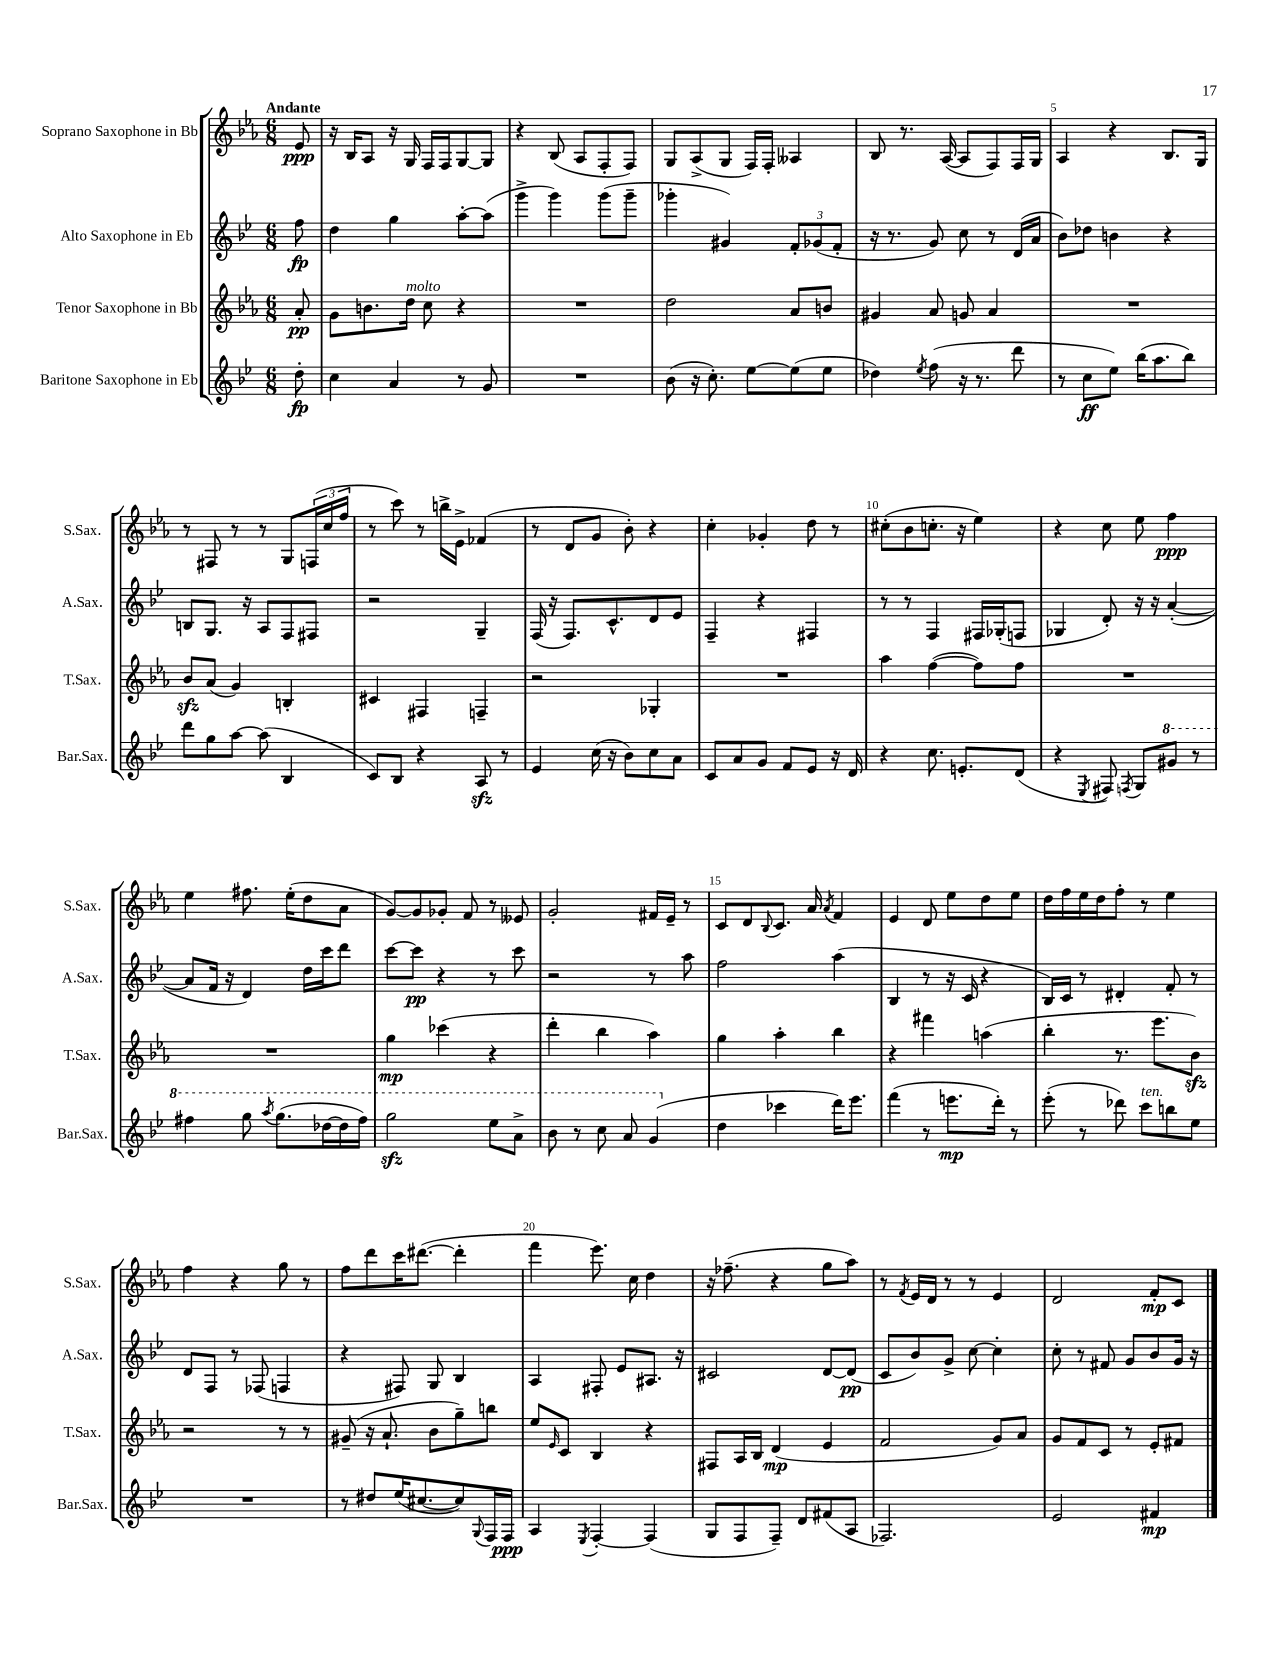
<<
\new StaffGroup <<
\new Staff = "s0" \with { instrumentName = "Soprano Saxophone in Bb" shortInstrumentName = "S.Sax." } {
    \clef treble \key ees \major \numericTimeSignature \time 6/8 \partial 8 \tempo "Andante"
    ees'8\ppp |
    r16 bes16 aes8 r16 g16 f16 f16 g8~ g8 |
    r4 bes8( aes8 f8-. f8) |
    g8 aes8->( g8 f16) f16-. aeses4 |
    bes8 r8. aes16~( aes8 f8) f16 g16 |
    aes4 r4 bes8. g16 |
    r8 fis8 r8 r8 g8 \tuplet 3/2 { f16( c''16 f''16 } |
    r8 c'''8) r8 b''16-> ees'16-> fes'4( |
    r8 d'8 g'8 bes'8-.) r4 |
    c''4-. ges'4-. d''8 r8 |
    cis''8-.( bes'8 c''8.-. r16 ees''4) |
    r4 c''8 ees''8 f''4\ppp |
    ees''4 fis''8. ees''16-.( d''8 aes'8 |
    g'8~) g'8 ges'8-. f'8 r8 eeses'8 |
    g'2-. fis'16 ees'16-- r8 |
    c'8 d'8 \appoggiatura { bes8 } c'8. aes'16 \acciaccatura { aes'8 } f'4 |
    ees'4 d'8 ees''8 d''8 ees''8 |
    d''16 f''16 ees''16 d''16 f''8-. r8 ees''4 |
    f''4 r4 g''8 r8 |
    f''8 d'''8 c'''16 dis'''8.~( dis'''4-. |
    f'''4 ees'''8.) c''16 d''4 |
    r16 fes''8.--( r4 g''8 aes''8) |
    r8 \acciaccatura { f'8 } ees'16 d'16 r8 r8 ees'4 |
    d'2 f'8-.\mp c'8 \bar "|." |
}
\new Staff = "s1" \with { instrumentName = "Alto Saxophone in Eb" shortInstrumentName = "A.Sax." } {
    \clef treble \key bes \major \numericTimeSignature \time 6/8 \partial 8
    f''8\fp |
    d''4 g''4 a''8~-. a''8( |
    g'''4-> g'''4) g'''8( g'''8-- |
    ges'''4-. gis'4) \tuplet 3/2 { f'8-. ges'8( f'8-. } |
    r16 r8. g'8) c''8 r8 d'16( a'16 |
    bes'8) des''8 b'4 r4 |
    b8 g8. r16 a8 f8 fis8 |
    r2 g4-- |
    f16( r16 f8.) c'8.-^ d'8 ees'8 |
    f4-- r4 fis4 |
    r8 r8 f4 fis16 ges16-.( f8 |
    ges4 d'8-.) r16 r16 a'4~-.( |
    a'8 f'16 r16 d'4) d''16 c'''16 d'''8 |
    c'''8~ c'''8\pp r4 r8 c'''8 |
    r2 r8 a''8 |
    f''2 a''4( |
    bes4 r8 r16 c'16 r4 |
    bes16) c'16 r8 dis'4-. f'8-. r8 |
    d'8 f8 r8 fes8( f4 |
    r4 fis8) g8 bes4 |
    a4 fis8-. ees'8 ais8. r16 |
    cis'2 d'8~ d'8\pp( |
    c'8 bes'8) g'8-> c''8~ c''4-. |
    c''8-. r8 fis'8 g'8 bes'8 g'16 r16 \bar "|." |
}
\new Staff = "s2" \with { instrumentName = "Tenor Saxophone in Bb" shortInstrumentName = "T.Sax." } {
    \clef treble \key ees \major \numericTimeSignature \time 6/8 \partial 8
    aes'8-.\pp |
    g'8 b'8. d''16^\markup { \italic "molto" } c''8 r4 |
    R2. |
    d''2 aes'8 b'8 |
    gis'4 aes'8 g'8 aes'4 |
    R2. |
    bes'8\sfz aes'8( g'4) b4-. |
    cis'4 fis4 f4-- |
    r2 ges4-. |
    R2. |
    aes''4 f''4~( f''8) f''8 |
    R2. |
    R2. |
    g''4\mp ces'''4( r4 |
    d'''4-. bes''4 aes''4) |
    g''4 aes''4-. bes''4 |
    r4 fis'''4 a''4( |
    bes''4-. r8. ees'''8. bes'8\sfz) |
    r2 r8 r8 |
    gis'8--( r16 aes'8.-! bes'8 g''8--) b''8 |
    ees''8 \grace { ees'16 } c'8 bes4 r4 |
    fis8 aes16 bes16 d'4\mp( ees'4 |
    f'2 g'8) aes'8 |
    g'8 f'8 c'8 r8 ees'8-. fis'8 \bar "|." |
}
\new Staff = "s3" \with { instrumentName = "Baritone Saxophone in Eb" shortInstrumentName = "Bar.Sax." } {
    \clef treble \key bes \major \numericTimeSignature \time 6/8 \partial 8
    d''8-.\fp |
    c''4 a'4 r8 g'8 |
    R2. |
    bes'8( r16 c''8.-.) ees''8~ ees''8( ees''8 |
    des''4) \acciaccatura { ees''8 } f''8( r16 r8. d'''8 |
    r8 c''8\ff ees''8) bes''16( a''8. bes''8) |
    d'''8 g''8 a''8~ a''8( bes4 |
    c'8) bes8 r4 a8\sfz r8 |
    ees'4 c''16( r16 bes'8) c''8 a'8 |
    c'8 a'8 g'8 f'8 ees'8 r16 d'16 |
    r4 c''8. e'8.-. d'8( |
    r4 \acciaccatura { ees8 } fis8) \acciaccatura { f8 } g8 \ottava #1 gis''8 r8 |
    fis'''4 g'''8 \acciaccatura { a'''8 } g'''8.( des'''16~ des'''16 fis'''16) |
    g'''2\sfz ees'''8 a''8-> |
    bes''8 r8 c'''8 a''8 g''4( \ottava #0 |
    d''4 ces'''4 d'''16) ees'''8. |
    f'''4( r8 e'''8.\mp d'''16-.) r8 |
    ees'''8-.( r8 des'''8) c'''8^\markup { \italic "ten." } b''8 ees''8 |
    R2. |
    r8 dis''8 ees''16( cis''8.~ cis''8) \appoggiatura { g8 } f16 f16\ppp |
    a4 \acciaccatura { ees8 } f4~-. f4( |
    g8 f8 f8--) d'8 fis'8( a8 |
    fes2.) |
    ees'2 fis'4\mp \bar "|." |
}
>>
>>
\layout { \context { \Score \override BarNumber.break-visibility = ##(#f #t #t) barNumberVisibility = #(every-nth-bar-number-visible 5) } }
